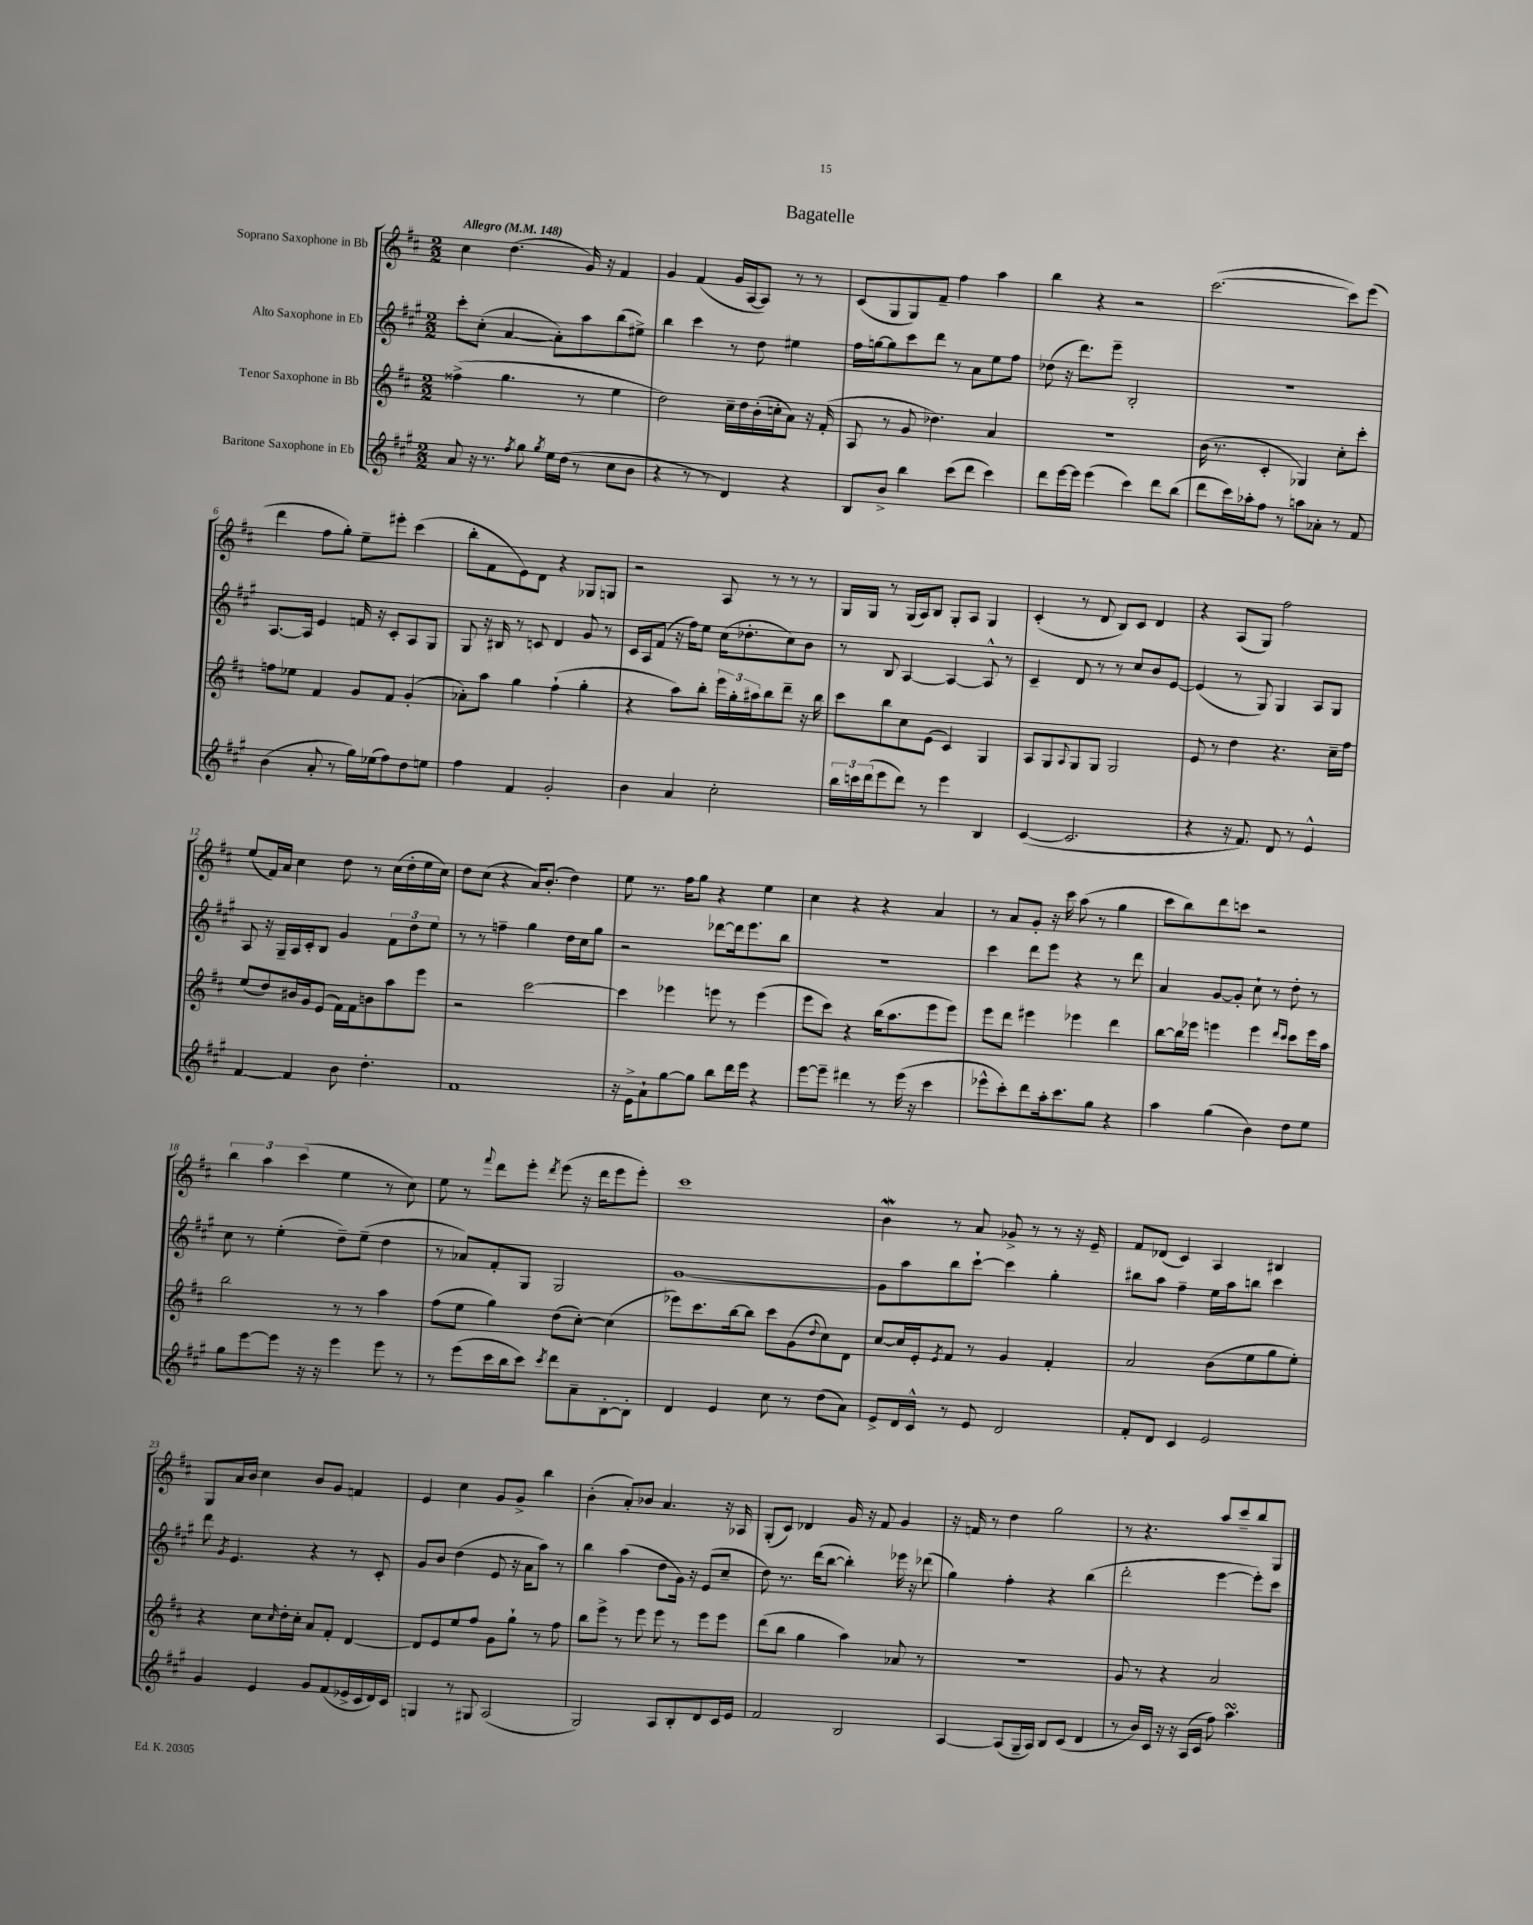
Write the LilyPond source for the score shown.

\header { title = "Bagatelle" }
<<
\new StaffGroup <<
\new Staff = "s0" \with { instrumentName = "Soprano Saxophone in Bb" } {
    \clef treble \key d \major \numericTimeSignature \time 2/2 \tempo "Allegro" 4 = 148
    cis''4 d''4.( g'16) r16 fis'4 |
    g'4 fis'4( g'16 a16~ a8) r8 r8 |
    cis'8( g8 g8) fis'8-- fis''4 a''4 |
    b''4 r4 r2 |
    cis'''2.~( cis'''8) e'''8( |
    d'''4 fis''8 g''8-.) e''8-- eis'''8-. cis'''4( |
    b''8-. fis'8 e'8) d'8 r4 ges8 g8 |
    r2 a8 r8 r8 r8 |
    g16 g16 r8 g16( a16) b8 g8-. a8 g4 |
    cis'4-.( r8 d'8 b8) cis'8 d'4 |
    r4 a8( g8) fis''2 |
    e''8( fis'16) a'16 cis''4 d''8 r8 cis''16( d''16-. e''16 cis''16) |
    d''8 cis''8( r4 a'16) b'8.-.( d''4) |
    e''8 r8. fis''16 g''8 r4 e''4 |
    cis''4 r4 r4 a'4 |
    r8 a'8 g'8-. r16 cis'''16 a''8( r8 g''4 |
    cis'''8 b''8) d'''8 c'''8 r2 |
    \tuplet 3/2 { b''4 a''4 cis'''4( } e''4 r8 cis''8) |
    e''8 r8 \appoggiatura { fis'''8 } d'''8 e'''8-. \acciaccatura { d'''8 } e'''8( r16 d'''16 e'''8 e'''8-.) |
    cis'''1 |
    b'4\mordent r8 a'8 ges'8-> r8 r8 r16 e'16-- |
    fis'8 des'8( cis'4) a4 bis4 |
    g8 a'16 b'16 cis''4 b'8 g'8 f'4 |
    e'4 cis''4 g'8 g'8-> b''4 |
    b'4-.( a'8-.) bes'8 a'4. r16 aes16 |
    g8-.( cis'8) des'4 g'16 r16 fis'8 g'4 |
    r16 f'16 r8 d''4 g''2 |
    r8 r4. a''8 cis'''8-- b''8 g8 \bar "|." |
}
\new Staff = "s1" \with { instrumentName = "Alto Saxophone in Eb" } {
    \clef treble \key a \major \numericTimeSignature \time 2/2
    cis'''8-. cis''8-.( a'4~ a'8-.) a''8 b''8( eis''8->) |
    b''4 cis'''4 r8 d''8 eis''4 |
    fis''16 g''16~ g''8 cis'''8 d'''8 r8 a'8 e''8 fis''8 |
    des''8( r16 d'''8.) e'''8-- b2-. |
    r1 |
    a8.~ a16 e'4 f'16 r16 cis'8-. a8 gis8 |
    gis8 r16 bis16 r8 c'8 d'4 gis'8 r8 |
    cis'16 a16 fis'8( r16 fis''16) e''8 cis''16( des''8.-. cis''8) b'8 |
    r8 b8 a4~ a4~ a8-^ r8 |
    cis'4-- d'8 r8 r8 cis''8 b'8 e'8~ |
    e'4( r8 gis8) gis4 a8 gis8 |
    a8 r16 gis16-- a16 cis'16-. b8 gis'4 \tuplet 3/2 { fis'8 d''8 e''8 } |
    r8 r8 f''4-- gis''4 d''16 cis''16 gis''8 |
    r2 des'''8~ des'''16 e'''8. b''8 |
    r1 |
    cis'''4 d'''8 e'''8 r4 r8 d'''8 |
    a'4 gis'8~ gis'8-. cis''8-! r8 d''8-. r8 |
    cis''8 r8 e''4-.( d''8--) e''8--( d''4 |
    r8 aes'8) fis'8-. gis8 gis2 |
    gis'1~ |
    gis'8 a''8 b''8 cis'''8~-! cis'''4 gis''4-. |
    bis''8 a''8 fis''4-- e''16 a''16 b''8 cis'''4 |
    d'''8 \acciaccatura { gis'8 } e'4. r4 r8 cis'8-. |
    gis'8 b'8 d''4( e'8 r16 a'16 a''8) r8 |
    b''4 a''4( d''8 gis'16) r16 e'8( cis''8-- |
    d''8) r8. d'''16( b''8~ b''4-.) ees'''16 r16 des'''8( |
    gis''4) fis''4-. r4 b''4( |
    d'''2-. e'''4~ e'''8-.) cis'''8 \bar "|." |
}
\new Staff = "s2" \with { instrumentName = "Tenor Saxophone in Bb" } {
    \clef treble \key d \major \numericTimeSignature \time 2/2
    fisis''4->( g''4. r8 e''4 |
    d''2) cis''16-- d''16 b'16-.( c''16-. a'8) r16 fis'16-.( |
    a8 r8 g'8 des''4.) a'4 |
    r1 |
    b'16( r8. cis'4-. ges4) cis''8-. cis'''8-. |
    f''8 ees''8 fis'4 g'8 fis'8 g'4-.( |
    aes'8-.) a''8 g''4 fis''4-!( g''4-. |
    r4 a''8) b''8-. \tuplet 3/2 { e'''16 g''16-. ais''16 } b''8 d'''8-- r16 b''16 |
    cis'''8 b''8 cis''8 e'8( cis'4) g4 |
    a8 g8 \appoggiatura { a8 } g8 g8 g2 |
    e'8 r8 d''4 r4. cis''16-- fis''16 |
    e''8( d''8) bis'16 g'16 e'8( fis'16) fis'16 b'8 a''8 e'''8 |
    r2 cis'''2~ |
    cis'''4 ees'''4 e'''8 r8 e'''4( |
    e'''8 cis'''8) r4 b''16( a''8. e'''8 e'''8) |
    e'''8 d'''8 eis'''4 ees'''4 d'''4 |
    b''8~ b''16 ees'''16 e'''4 e'''4 \grace { d'''16 cis'''16 } cis'''8 e'''16 a''16 |
    b''2 r8 r8 a''4 |
    fis''8( e''8 g''4) d''8( cis''8~-.) cis''4( |
    ees'''8) cis'''8. b''16~ b''8 cis'''8 g'8( \appoggiatura { d''8 } cis''8) d'8 |
    cis''8~ cis''16 e'16-. \acciaccatura { e'8 } fis'8 r8 g'4 fis'4-. |
    a'2 b'8( e''8 g''8 e''8-.) |
    r4 cis''8 \grace { cis''16 } d''16-. cis''16-. a'8 fis'8-. d'4~ |
    d'8 e'8 e''8 fis''8 g'8 g''8-! r8 fis''8 |
    b''8 e'''8-> r8 e'''8 e'''8 r8 e'''8 e'''8 |
    d'''8( b''8 g''4 a''4) aes'8 r8 |
    r1 |
    g'8 r8 r4 a'2 \bar "|." |
}
\new Staff = "s3" \with { instrumentName = "Baritone Saxophone in Eb" } {
    \clef treble \key a \major \numericTimeSignature \time 2/2
    a'8 r16 r8. \acciaccatura { fis''8 } gis''8 \acciaccatura { gis''8 } e''16 d''16( r8 cis''8 b'8 |
    r4 r8 r8 d'4) r4 |
    b8 b'8-> b''4 cis'''8( d'''8 cis'''4) |
    d'''8 e'''16~ e'''16 e'''4( cis'''4) d'''8 b''8( |
    d'''8 cis'''16) aes''16-. fis''8 r8 a''8 aes'8-. r8 fis'8 |
    b'4( a'8-. r8 gis''16) ees''16( fis''8) d''8 e''8 |
    fis''4 fis'4 gis'2-. |
    b'4 a'4 cis''2-. |
    \tuplet 3/2 { b''16 c'''16 d'''16( } e'''8 d'''8) r8 e'''4 b4 |
    cis'4~( cis'2. |
    r4 r16 fis'8.) d'8 r8 e'4-^ |
    fis'4~ fis'4 b'8 d''4.-. |
    fis'1 |
    r16 e'16-> a'8-! gis''8~ gis''8 b''8 d'''16 e'''16 r4 |
    e'''8~ e'''8-- dis'''4 r8 e'''16( r16 cis'''4 |
    ees'''8-^ cis'''8-.) d'''8 a''16-. cis'''8. gis''8 r4 |
    a''4 gis''4( b'4) d''8 e''8 |
    gis''8 e'''8~ e'''8 r16 r16 e'''4 e'''8 r8 |
    r8 e'''8( cis'''16 b''16 cis'''8) \acciaccatura { cis'''8 } d'''8 a'8-- b8~-. b8-. |
    d'4 e'4 cis''8 r8 d''8( a'8) |
    e'8-> d'16 cis'16-^ r8 e'8 d'2 |
    fis'8-. d'8 cis'4 e'2 |
    gis'4 e'4 gis'8 fis'8( ees'16-> cis'16 d'16) cis'16 |
    g4 r8 gis8 a2( |
    gis2) a8 b8-. d'8 cis'16 e'16 |
    fis'2 b2 |
    a4~ a8( gis16-- a16) b8 cis'8( d'4 |
    r8 b'16) cis'16 r16 r16 a16( cis'16 fis''8) a''4.\turn \bar "|." |
}
>>
>>
